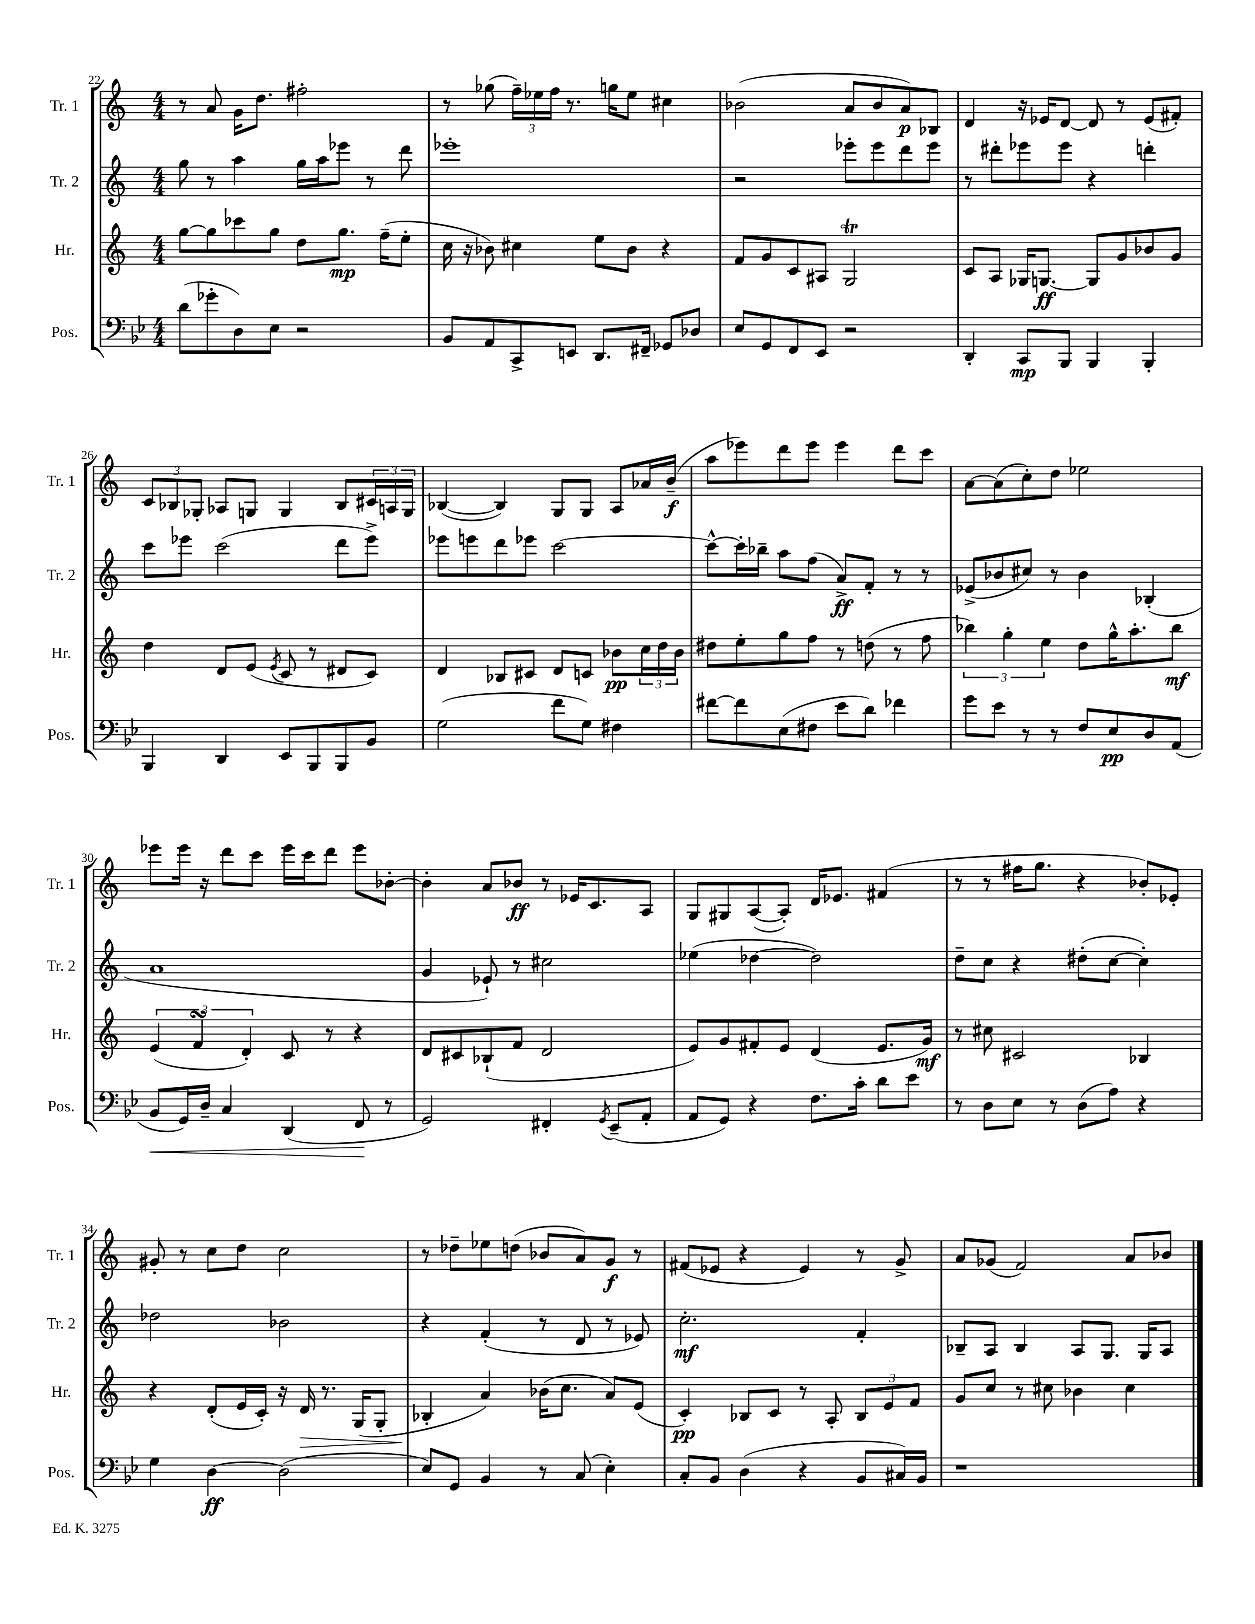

**kern	**dynam	**kern	**dynam	**kern	**dynam	**kern	**dynam
*part4	*part4	*part3	*part3	*part2	*part2	*part1	*part1
*staff4	*staff4	*staff3	*staff3	*staff2	*staff2	*staff1	*staff1
*I"Pos.	*	*I"Hr.	*	*I"Tr. 2	*	*I"Tr. 1	*
*I'Pos.	*	*I'Hr.	*	*I'Tr. 2	*	*I'Tr. 1	*
*clefF4	*	*clefG2	*	*clefG2	*	*clefG2	*
*k[b-e-]	*	*k[]	*	*k[]	*	*k[]	*
*M4/4	*	*M4/4	*	*M4/4	*	*M4/4	*
=22	=22	=22	=22	=22	=22	=22	=22
(8d\L	.	[8gg\L	.	8gg\	.	8r	.
8g-X'\	.	8gg\]	.	8r	.	8a/	.
8D\)	.	8ccc-X\	.	4aa\	.	16g\KL	.
.	.	.	.	.	.	8.dd\J	.
8E-\J	.	8gg\J	.	.	.	.	.
2r	.	8dd\L	.	16gg\LL	.	2ff#X'\	.
.	.	.	.	16aa\J	.	.	.
.	.	8.gg\J	mp	8eee-X\J	.	.	.
.	.	.	.	8r	.	.	.
.	.	(16ff~\KL	.	.	.	.	.
.	.	8ee'\J	.	8ddd\	.	.	.
=23	=23	=23	=23	=23	=23	=23	=23
8BB-/L	.	16cc\	.	1eee-X'	.	8r	.
.	.	16r	.	.	.	.	.
8AA/	.	8b-X\)	.	.	.	(8gg-X\	.
8CC^/	.	4cc#X\	.	.	.	24ff~\LL)	.
.	.	.	.	.	.	24ee-X\	.
.	.	.	.	.	.	24ff\JJ	.
8EEn/J	.	.	.	.	.	8.r	.
8.DD/L	.	8ee\L	.	.	.	.	.
.	.	.	.	.	.	16ggn\KL	.
.	.	8b-\J	.	.	.	8ee-\J	.
16FF#X~/Jk	.	.	.	.	.	.	.
8GG-X/L	.	4r	.	.	.	4cc#X\	.
8D-X/J	.	.	.	.	.	.	.
=24	=24	=24	=24	=24	=24	=24	=24
8E-/L	.	8f/L	.	2r	.	(2b-X\	.
8GG/	.	8g/	.	.	.	.	.
8FF/	.	8c/	.	.	.	.	.
8EE-/J	.	8A#X/J	.	.	.	.	.
2r	.	2GT/	.	8eee-X'\L	.	8a/L	.
.	.	.	.	8eee-\	.	8b-/	.
.	.	.	.	8ddd\	.	8a/)	p
.	.	.	.	8eee-\J	.	8B-X/J	.
=25	=25	=25	=25	=25	=25	=25	=25
4DD'/	.	8c/L	.	8r	.	4d/	.
.	.	8A/J	.	8ddd#X'\L	.	.	.
8CC/L	mp	16G-X/KL	.	8eee-X\	.	16r	.
.	.	[8.Gn/J	ff	.	.	16e-X/KL	.
8BBB-/J	.	.	.	8eee-\J	.	[8d/J	.
4BBB-/	.	8G/L]	.	4r	.	8d/]	.
.	.	8g/	.	.	.	8r	.
4BBB-'/	.	8b-X/	.	4dddn'\	.	(8e-/L	.
.	.	8g/J	.	.	.	8f#X'/J)	.
!!LO:LB:g=z
=26	=26	=26	=26	=26	=26	=26	=26
4BBB-/	.	4dd\	.	8ccc\L	.	12c/L	.
.	.	.	.	.	.	12B-X/	.
.	.	.	.	8eee-X\J	.	.	.
.	.	.	.	.	.	12G-X'/J	.
4DD/	.	8d/L	.	(2ccc\	.	8A-X/L	.
.	.	(8e/J	.	.	.	8Gn/J	.
.	.	8qe/	.	.	.	.	.
8EE-/L	.	8c/	.	.	.	4G/	.
8BBB-/	.	8r	.	.	.	.	.
8BBB-/	.	8d#X/L	.	8ddd\L	.	8B-/L	.
8BB-/J	.	8c/J)	.	8eee-^\J)	.	24c#X/L	.
.	.	.	.	.	.	24An/	.
.	.	.	.	.	.	24G/JJ	.
=27	=27	=27	=27	=27	=27	=27	=27
(2G\	.	4d/	.	8eee-X\L	.	([4B-X/	.
.	.	.	.	8eeen\	.	.	.
.	.	8B-X/L	.	8ddd\	.	4B-/])	.
.	.	8c#X/J	.	8eee-X\J	.	.	.
8f\L	.	8d/L	.	[2ccc\	.	8G/L	.
8G\J)	.	8cn/J	.	.	.	8G/J	.
4F#X\	.	8b-X\L	pp	.	.	8A/L	.
.	.	24cc\L	.	.	.	16a-X/L	.
.	.	24dd\	.	.	.	.	.
.	.	.	.	.	.	(16b~/JJ	f
.	.	24b-\JJ	.	.	.	.	.
=28	=28	=28	=28	=28	=28	=28	=28
[8f#X\L	.	8dd#X\L	.	8ccc^^\L_	.	8aa\L	.
8f#\]	.	8ee'\	.	16ccc'\L]	.	8eee-X\)	.
.	.	.	.	16bb-X~\JJ	.	.	.
(8E-\	.	8gg\	.	8aa\L	.	8ddd\	.
8F#X\J	.	8ff\J	.	(8ff\J	.	8eee-\J	.
8e-\L	.	8r	.	8a^/L)	ff	4eee-\	.
8d\J)	.	(8ddn\	.	8f'/J	.	.	.
4f-X\	.	8r	.	8r	.	8ddd\L	.
.	.	8ff\	.	8r	.	8ccc\J	.
=29	=29	=29	=29	=29	=29	=29	=29
8g\L	.	6bb-X\)	.	(8e-X^/L	.	[8a\L	.
8e-\J	.	.	.	8b-X/	.	(8a\]	.
.	.	6gg'\	.	.	.	.	.
8r	.	.	.	8cc#X/J)	.	8cc'\)	.
.	.	6ee\	.	.	.	.	.
8r	.	.	.	8r	.	8dd\J	.
8F/L	.	8dd\L	.	4b-\	.	2ee-X\	.
8E-/	pp	16gg^^\K	.	.	.	.	.
.	.	8.aa'\	.	.	.	.	.
8D/	.	.	.	(4B-X'/	.	.	.
(8AA/J	.	8bb-\J	mf	.	.	.	.
!!LO:LB:g=z
=30	=30	=30	=30	=30	=30	=30	=30
!	!LO:HP:b	!	!	!	!	!	!
8BB-/L	<	(6e/	.	1a	.	8eee-X\L	.
16GG/L)	.	.	.	.	.	16eee-\Jk	.
.	.	6fsSSs/	.	.	.	.	.
16D~/JJ	.	.	.	.	.	16r	.
4C/	.	.	.	.	.	8ddd\L	.
.	.	6d'/)	.	.	.	.	.
.	.	.	.	.	.	8ccc\J	.
(4DD/	.	8c/	.	.	.	16eee-\LL	.
.	.	.	.	.	.	16ccc\J	.
.	.	8r	.	.	.	8ddd\J	.
8FF/	.	4r	.	.	.	8eee-\L	.
8r	[	.	.	.	.	[8b-X'\J	.
=31	=31	=31	=31	=31	=31	=31	=31
2GG/)	.	8d/L	.	4g/	.	4b-'\]	.
.	.	8c#X/	.	.	.	.	.
.	.	(8B-X`/	.	8e-X`/)	.	8a/L	.
.	.	8f/J	.	8r	.	8b-X/J	ff
4FF#X'/	.	2d/	.	2cc#X\	.	8r	.
.	.	.	.	.	.	16e-X/KL	.
.	.	.	.	.	.	8.c/	.
8qGG/	.	.	.	.	.	.	.
(8EE-~/L	.	.	.	.	.	.	.
8AA'/J	.	.	.	.	.	8A/J	.
=32	=32	=32	=32	=32	=32	=32	=32
8AA/L	.	8e/L)	.	(4ee-X\	.	8G/L	.
8GG/J)	.	8g/	.	.	.	8G#X/	.
4r	.	8f#X'/	.	[4dd-X\	.	([8A/	.
.	.	8e/J	.	.	.	8A'/J])	.
8.F\L	.	(4d/	.	2dd-\])	.	16d/KL	.
.	.	.	.	.	.	8.e-X/J	.
16c'\Jk	.	.	.	.	.	.	.
8d\L	.	8.e/L	.	.	.	(4f#X/	.
8e-\J	.	.	.	.	.	.	.
.	.	16g/Jk)	mf	.	.	.	.
=33	=33	=33	=33	=33	=33	=33	=33
8r	.	8r	.	8dd~\L	.	8r	.
8D\L	.	8cc#X\	.	8cc\J	.	8r	.
8E-\J	.	2c#X/	.	4r	.	16ff#X\KL	.
.	.	.	.	.	.	8.gg\J	.
8r	.	.	.	.	.	.	.
(8D\L	.	.	.	(8dd#X'\L	.	4r	.
8A\J)	.	.	.	[8cc\J	.	.	.
4r	.	4B-X/	.	4cc'\])	.	8b-X'/L)	.
.	.	.	.	.	.	8e-X'/J	.
!!LO:LB:g=z
=34	=34	=34	=34	=34	=34	=34	=34
4G\	.	4r	.	2dd-X\	.	8g#X'/	.
.	.	.	.	.	.	8r	.
[4D\	ff	(8d'/L	.	.	.	8cc\L	.
.	.	16e/L	.	.	.	8dd\J	.
.	.	16c'/JJ)	.	.	.	.	.
(2D\]	.	16r	.	2b-X\	.	2cc\	.
!	!	!	!LO:HP:b	!	!	!	!
.	.	16d/	>	.	.	.	.
.	.	8.r	.	.	.	.	.
.	.	(16G/KL	.	.	.	.	.
.	.	8G'/J	.	.	.	.	.
=35	=35	=35	=35	=35	=35	=35	=35
8E-/L)	.	4B-X'/	.	4r	.	8r	.
8GG/J	.	.	.	.	.	8dd-X~\L	.
4BB-/	.	4a/)	]	(4f'/	.	8ee-X\	.
.	.	.	.	.	.	(8ddn\J	.
8r	.	(16b-X\KL	.	8r	.	8b-X/L	.
.	.	8.cc\J	.	.	.	.	.
(8C/	.	.	.	8d/	.	8a/)	.
4E-'\)	.	8a/L)	.	8r	.	8g/J	f
.	.	(8e/J	.	8e-X/)	.	8r	.
=36	=36	=36	=36	=36	=36	=36	=36
8C'/L	.	4c'/)	pp	2.cc'\	mf	(8f#X/L	.
8BB-/J	.	.	.	.	.	8e-X/J	.
(4D\	.	8B-X/L	.	.	.	4r	.
.	.	8c/J	.	.	.	.	.
4r	.	8r	.	.	.	4e-/)	.
.	.	8A'/	.	.	.	.	.
8BB-/L	.	12B-/L	.	4f'/	.	8r	.
.	.	12e/	.	.	.	.	.
16C#X/L)	.	.	.	.	.	8g^/	.
.	.	12f/J	.	.	.	.	.
16BB-/JJ	.	.	.	.	.	.	.
=37	=37	=37	=37	=37	=37	=37	=37
1r	.	8g/L	.	8B-X~/L	.	8a/L	.
.	.	8cc/J	.	8A/J	.	(8g-X/J	.
.	.	8r	.	4B-/	.	2f/)	.
.	.	8cc#X\	.	.	.	.	.
.	.	4b-X\	.	8A/L	.	.	.
.	.	.	.	8.G/J	.	.	.
.	.	4cc#\	.	.	.	8a/L	.
.	.	.	.	16G/KL	.	.	.
.	.	.	.	8A/J	.	8b-X/J	.
==	==	==	==	==	==	==	==
*-	*-	*-	*-	*-	*-	*-	*-
